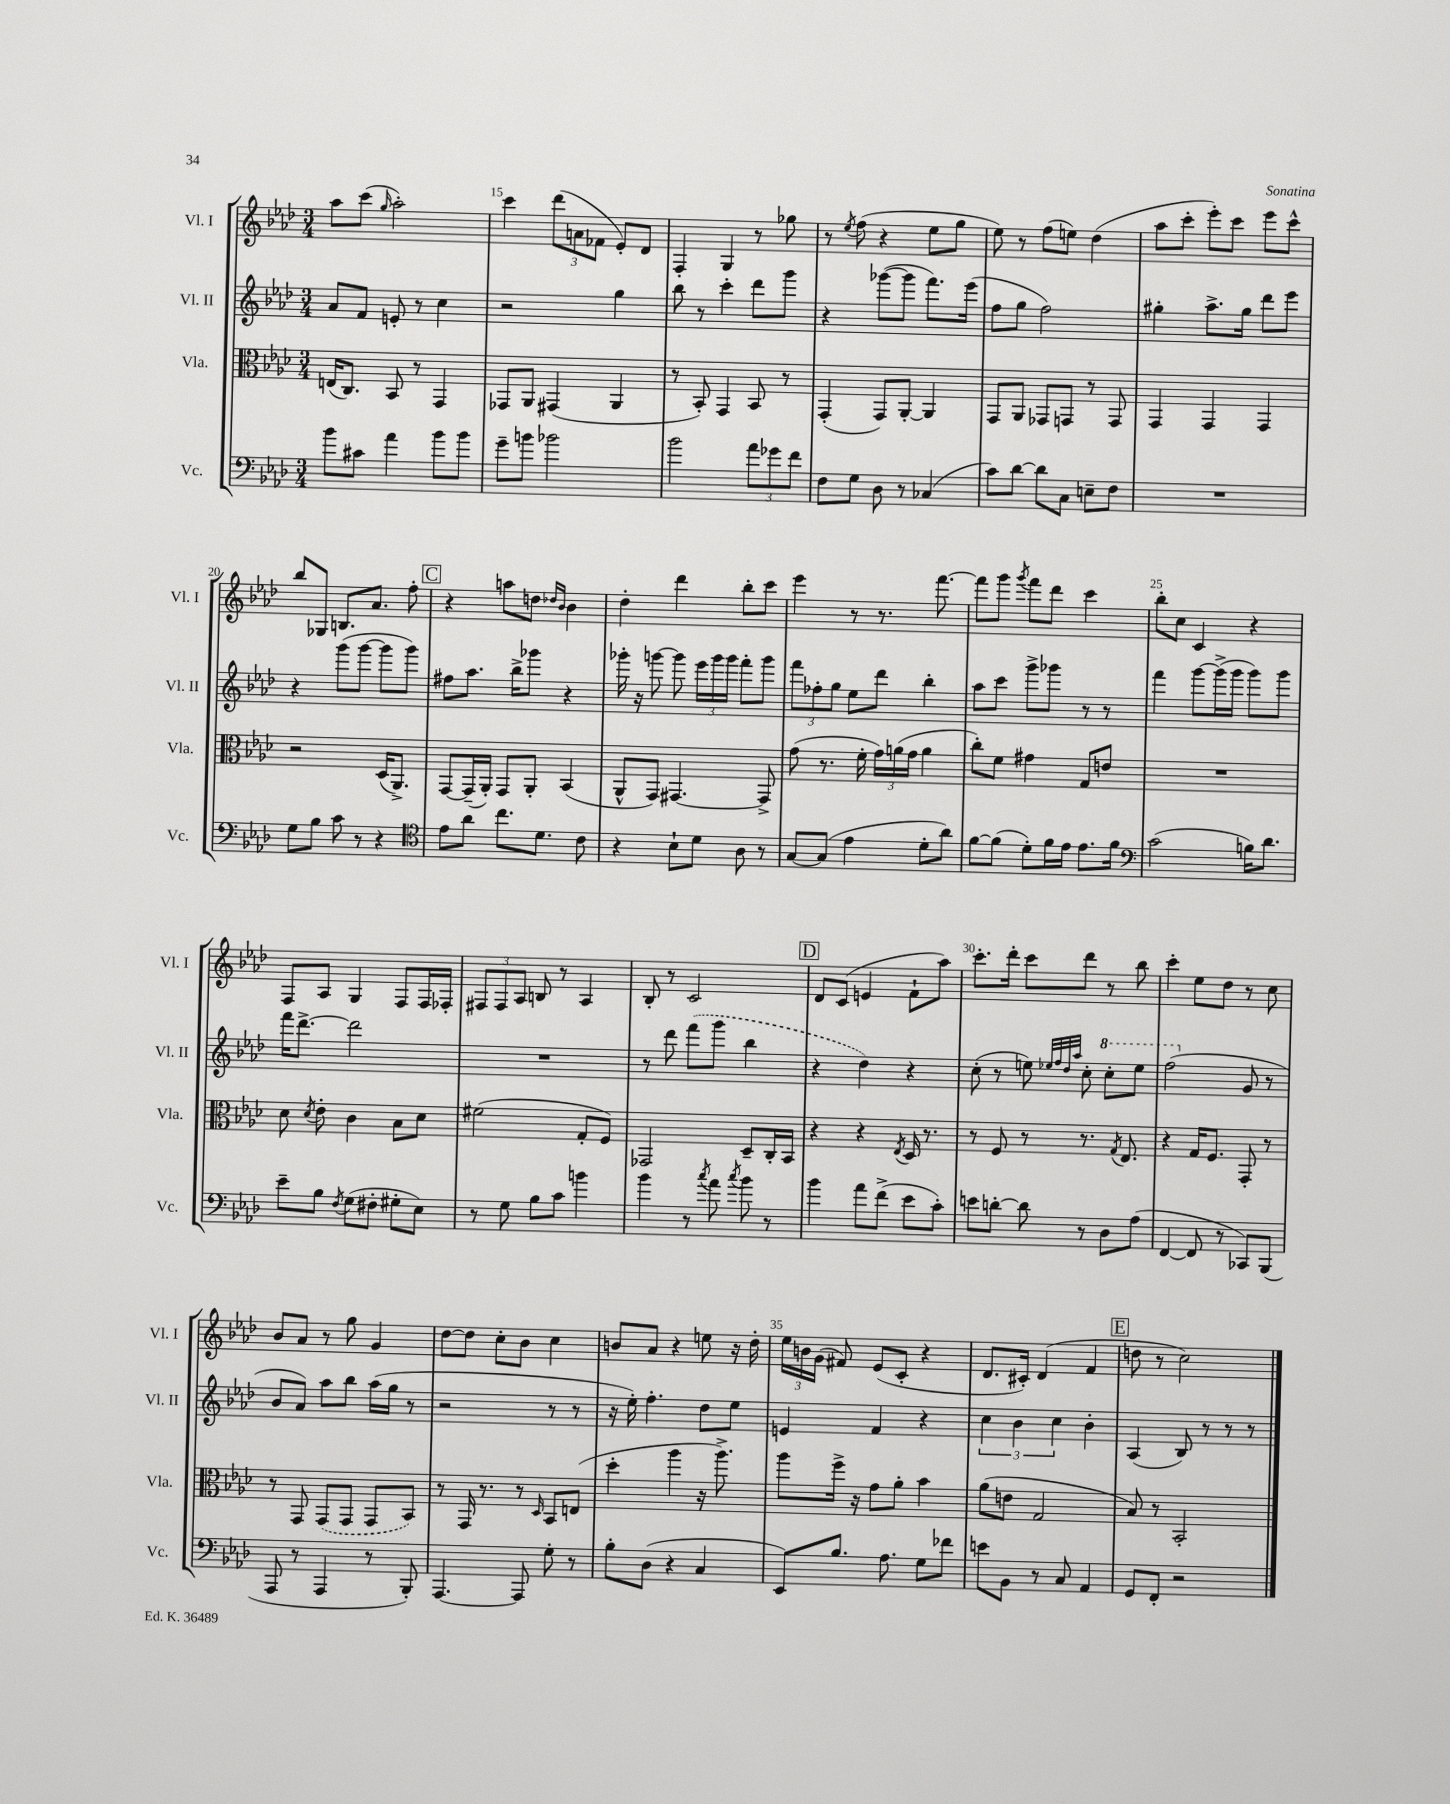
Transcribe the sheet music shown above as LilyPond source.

<<
\new StaffGroup <<
\new Staff = "s0" \with { instrumentName = "Vl. I" shortInstrumentName = "Vl. I" } {
    \clef treble \key aes \major \numericTimeSignature \time 3/4
    \autoBeamOff aes''8[ c'''8]( \grace { g''16 } aes''2-.) |
    c'''4 \tuplet 3/2 { des'''8[( a'8 fes'8] } ees'8[-.) des'8] |
    f4-. g4 r8 ges''8 |
    r8 \acciaccatura { ees''8 } f''8( r4 ees''8[ g''8] |
    ees''8) r8 f''8[( e''8]) des''4( |
    aes''8[ c'''8]-. ees'''8[-.) c'''8] ees'''8[ c'''8]-^ |
    bes''8[ ges8] b8.[ aes'8.] f''8-. |
    \mark \markup { \box "C" } r4 a''8[ d''8] \grace { des''16[ bes'16] } bes'4 |
    des''4-. des'''4 bes''8[-. c'''8] |
    ees'''4 r8 r8. f'''8.~ |
    f'''8[ g'''8] \acciaccatura { g'''8 } f'''8[ des'''8] c'''4 |
    bes''8[-. c''8] c'4 r4 |
    f8[ aes8] g4 f8[ f16 fes16]-. |
    \tuplet 3/2 { fis8[ fis8 aes8] } b8 r8 aes4 |
    bes8-. r8 c'2 |
    \mark \markup { \box "D" } des'8[ c'8]( e'4 f'8[-! aes''8]) |
    c'''8.[-. des'''16]-. c'''8[ des'''8] r8 bes''8 |
    c'''4-. ees''8[ des''8] r8 c''8 |
    bes'8[ aes'8] r8 g''8 g'4 |
    des''8[~ des''8] c''8[-. bes'8] c''4 |
    b'8[ aes'8] r4 e''8 r16 des''16-. |
    \tuplet 3/2 { ees''16[ b'16 g'16]( } fis'8) ees'8[( c'8]-. r4 |
    des'8.[ cis'16]-.) des'4( f'4 |
    \mark \markup { \box "E" } d''8 r8 c''2) \bar "|." |
}
\new Staff = "s1" \with { instrumentName = "Vl. II" shortInstrumentName = "Vl. II" } {
    \clef treble \key aes \major \numericTimeSignature \time 3/4
    \autoBeamOff aes'8[ f'8] e'8-. r8 c''4 |
    r2 g''4 |
    bes''8 r8 c'''4-. des'''8[ g'''8] |
    r4 ges'''8[~( ges'''8] f'''8.[) ees'''16]( |
    f''8[ g''8] f''2) |
    gis''4-. aes''8.[-> gis''16] des'''8[ ees'''8] |
    r4 g'''8[( g'''8]~ g'''8[ g'''8]) |
    \mark \markup { \box "C" } fis''8[ aes''8.] bes''16[-> ges'''8] r4 |
    ges'''16-. r16 g'''8~ g'''8 \tuplet 3/2 { ees'''16[ g'''16 g'''16] } f'''8[-. g'''8] |
    \tuplet 3/2 { f'''8[ fes''8-. g''8] } ees''8[ des'''8] bes''4-. |
    aes''8[ c'''8] g'''8[-> ges'''8] r8 r8 |
    f'''4 g'''8[~ g'''16->( g'''16] g'''8[) g'''8] |
    f'''16[ des'''8.]~-> des'''2 |
    R2. |
    r8 des'''8 \once \slurDashed f'''8[( g'''8] bes''4 |
    \mark \markup { \box "D" } r4 des''4) r4 |
    c''8-.( r8 e''8) \grace { ees''32[ f''32 des''32 aes''32] } c''8-. \ottava #1 c'''8[-. ees'''8] |
    f'''2( \ottava #0 g'8 r8 |
    bes'8[ aes'8]) aes''8[ bes''8] aes''16[( g''16] r8 |
    r2 r8 r8 |
    r16 ees''16-.) f''4.-. des''8[ ees''8] |
    e'4 f'4 r4 |
    \tuplet 3/2 { c''4 bes'4 c''4 } bes'4-. |
    \mark \markup { \box "E" } aes4( bes8) r8 r8 r8 \bar "|." |
}
\new Staff = "s2" \with { instrumentName = "Vla." shortInstrumentName = "Vla." } {
    \clef alto \key aes \major \numericTimeSignature \time 3/4
    \autoBeamOff e16[( c8.]) bes,8 r8 g,4 |
    ges,8[ aes,8] gis,4( aes,4 |
    r8 bes,8-.) g,4 bes,8 r8 |
    g,4-.( g,8[) aes,8]~-. aes,4 |
    g,8[ aes,8] ges,8[ g,8] r8 g,8 |
    g,4 g,4 g,4 |
    r2 des16[( aes,8.]->) |
    \mark \markup { \box "C" } g,8[~ g,16--( aes,16]-.) g,8[ aes,8]-. bes,4( |
    aes,8[-^ g,8]) gis,4.~ gis,8-> |
    g'8( r8. f'16-. \tuplet 3/2 { g'16[) a'16( g'16] } a'4 |
    c''8[-.) f'8] gis'4 g8[ e'8] |
    R2. |
    des'8 \acciaccatura { des'8 } ees'8-. c'4 bes8[ des'8] |
    fis'2( g8[-. f8]) |
    ges,2 des8[-- c16-. bes,16] |
    \mark \markup { \box "D" } r4 r4 \acciaccatura { ees8 } des16 r8. |
    r8 f8 r8 r8. \acciaccatura { g8 } ees8. |
    r4 g16[ f8.] g,8-. r8 |
    r8 g,8 \once \slurDashed g,8[( g,8] g,8[ bes,8]) |
    r8 g,16 r8. r8 \grace { des16 } bes,8[ e8]( |
    des''4-. aes''4 r16 aes''8.->) |
    aes''8[ f''16]-> r16 g'8[ aes'8]-. bes'4 |
    aes'8[( e'8] g2 |
    \mark \markup { \box "E" } bes8) r8 bes,2-. \bar "|." |
}
\new Staff = "s3" \with { instrumentName = "Vc." shortInstrumentName = "Vc." } {
    \clef bass \key aes \major \numericTimeSignature \time 3/4
    \autoBeamOff bes'8[ cis'8] aes'4 bes'8[ bes'8] |
    g'8[-- b'8] bes'2 |
    bes'2 \tuplet 3/2 { aes'8[ ges'8 f'8] } |
    f8[ g8] des8 r8 ces4( |
    c'8[) des'8]~ des'8[ c8] e8[-- f8] |
    R2. |
    g8[ bes8] c'8 r8 r4 |
    \mark \markup { \box "C" } \clef tenor ees'8[ aes'8] c''8.[ des'8.] c'8 |
    r4 bes8[-! des'8] aes8 r8 |
    g8[~ g8]( ees'4 des'8[-. aes'8]) |
    f'8[~ f'8]( des'8[-.) f'16 ees'16] ees'8.[ f'16] |
    \clef bass c'2( b16[) des'8.] |
    ees'8[-- bes8] \acciaccatura { f8 } g8[( fis8]-. gis8[-. ees8]) |
    r8 g8 bes8[ c'8] b'4 |
    bes'4 r8 \acciaccatura { c''8 } aes'8 \acciaccatura { c''8 } bes'8 r8 |
    \mark \markup { \box "D" } bes'4 aes'8[ f'8]->( ees'8[ c'8]-.) |
    e'8[ d'8]~-. d'8 r8 des8[ aes8]( |
    f,4~ f,8 r8 ces,8[) bes,,8]( |
    aes,,8 r8 aes,,4 r8 bes,,8-.) |
    aes,,4.~ aes,,8 g8-. r8 |
    bes8[-. des8]( r4 c4 |
    ees,8[) bes8.] aes8. g8[ fes'8] |
    e'8[ bes,8] r8 c8 aes,4 |
    \mark \markup { \box "E" } g,8[ f,8]-. r2 \bar "|." |
}
>>
>>
\layout { \context { \Score currentBarNumber = #14 \override BarNumber.break-visibility = ##(#f #t #t) barNumberVisibility = #(every-nth-bar-number-visible 5) } }
